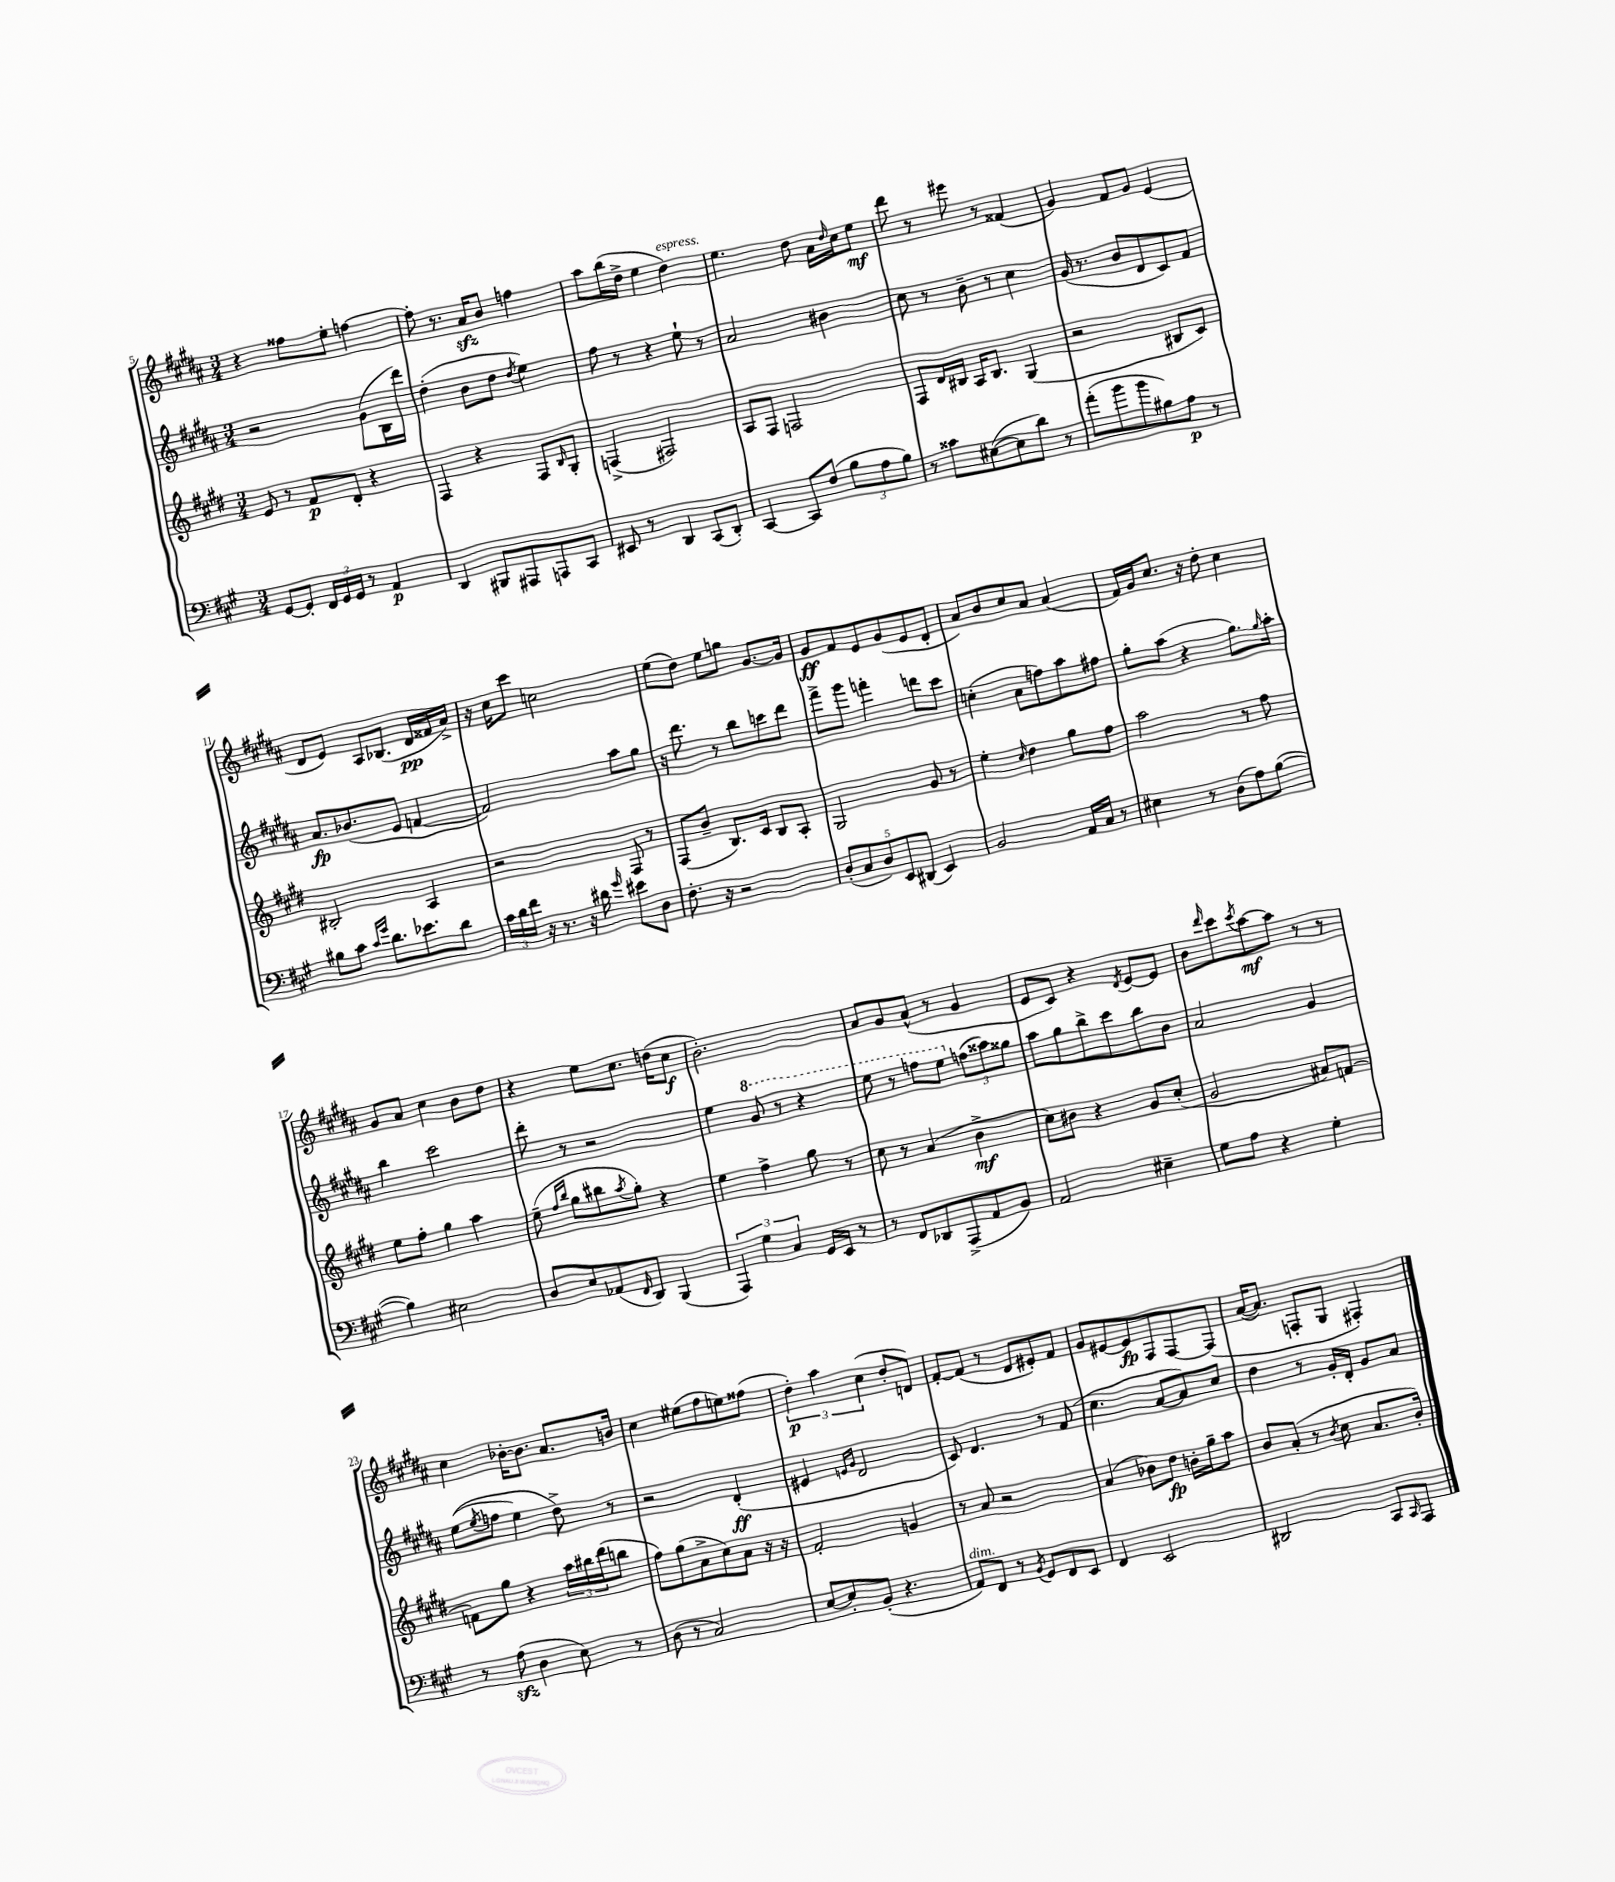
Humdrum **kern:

**kern	**kern	**kern	**kern
*staff4	*staff3	*staff2	*staff1
*clefF4	*clefG2	*clefG2	*clefG2
*k[f#c#g#]	*k[f#c#g#d#]	*k[f#c#g#d#a#]	*k[f#c#g#d#a#]
*M3/4	*M3/4	*M3/4	*M3/4
[8GG#/L	8e/	2r	4r
8GG#'/]J	8r	.	.
24FF#/LL	8f#/L	.	8ff##\L
24GG#/	.	.	.
24GG#/JJ	.	.	.
8r	8d#'/J	.	8ee'\J
4AA/	4r	(8g#\L	[4ff\
.	.	16B\L	.
.	.	16ddd#\JJ)	.
=	=	=	=
4DD/	4F#/	(4dd#'\	8ff'\]
.	.	.	8.r
8BBB#/L	4r	8b\L	.
.	.	.	16a#/LK
8AAA#/	.	8dd#\J	8b/J
.	.	8qdd#/	.
8AAA/	8F#/L	4ee\)	4ff\
.	16qqB/	.	.
8CC#/J	8G#'/J	.	.
=	=	=	=
8EE#/	(4F^/	8ff#\	8aa#\L
8r	.	8r	(16bb\L
.	.	.	16dd#^\JJ
4DD/	2F#/)	4r	4ee\
(8CC#/L	.	8ee`\	4dd#\)
8DD'/J)	.	8r	.
=	=	=	=
[4CC#/	8A/L	2a#/	4.ee\
.	8F#/J	.	.
8CC#/]L	2F/	.	.
(8F#/J	.	.	8dd#\
12B\L	.	4b#\	16a#\LL
.	.	.	16qqdd#/
.	.	.	16cc#\J
12A\	.	.	.
.	.	.	8ee\J
12B\J)	.	.	.
=	=	=	=
8r	8F#/L	8cc#\	8ddd#\
8c##\L	16d#/L	8r	8r
.	16B#/JJ	.	.
([8E#\	16A/LK	8b~\	8eee#\
.	8.B#/J	.	.
8E#\]	.	8r	8r
8d\J)	(4G#/	4cc#\	(4f##/
8r	.	.	.
=	=	=	=
(8a'\L	2r	(16g#/	4g#/)
.	.	8.r	.
8b\	.	.	.
8b\	.	8b/L	8f#/L
8B#\)	.	8d#/	8g#/J
8A\J	8B#/L	8c#/)	(4e/
8r	8c#/J)	8f#/J	.
=	=	=	=
8B#\L	2B#'/	8.a#/L	8d#/L
8c#\J	.	.	8e/J)
.	.	(8.b-/	.
16qqc#/LL	.	.	.
16qqg#/JJ	.	.	.
8.d\L	.	.	8A#/L
.	.	8e/J	(8.B-/J
8.e-\	.	.	.
.	4A/	[4f/	.
.	.	.	16d#/LL
8d\J	.	.	16f##/
.	.	.	16a#^/JJ)
=	=	=	=
24c#\LL	2r	2f/])	16r
24d\	.	.	.
.	.	.	16cc#\LK
24f#\JJ	.	.	.
16r	.	.	8ccc#\J
8.r	.	.	.
.	.	.	2cc\
16r	.	.	.
16d#\	.	.	.
16qqg#/	.	.	.
8e#\L	8F#/	8aa#\L	.
8D\J	8r	8gg#\J	.
=	=	=	=
8.F#'\	(8F#/L	16r	(8ee\L
.	.	8.ddd#\	.
.	8b~/J	.	8dd#\J)
16r	.	.	.
2r	8.B/L)	8r	8ee\L
.	.	8bb\L	8gg\J
.	16c#/Jk	.	.
.	8B/L	8ccc\	[8.g#/L
.	8A'/J	8ddd#\J	.
.	.	.	16g#/]Jk
=	=	=	=
(10D'/L	2G#/	8fff#^\L	8g#/L
10C#/	.	.	.
.	.	8ggg#\J	8f#/
10D/)	.	.	.
.	.	4fff'\	8e/
10EE/	.	.	.
.	.	.	(8g#/
(10DD#/J	.	.	.
4EE/)	8g#/	8ddd\L	8e/
.	8r	8ccc#\J	8d#'/J
=	=	=	=
2BB/	4ee'\	(4cc'\	8a#/L)
.	.	.	8b/
.	16qqcc#/	.	.
.	4dd#\	8a#\L	8cc#/
.	.	8ff\)	8a#/J
16AA/LL	8gg#\L	8aa#\	(4a#/
16C#/JJ	.	.	.
8r	8ff#\J	8ff#\J	.
=	=	=	=
4E#\	2aa\	8gg#'\L	16f#/LL)
.	.	.	16g#/J
.	.	(8aa#\J	8.cc#/J
8r	.	4r	.
.	.	.	16r
(8D\L	.	.	8dd#'\
8A\)	8r	8.gg#\L)	4cc#\
([8B\J	8ff#\	.	.
.	.	16qqgg#/	.
.	.	16aa#'\Jk	.
=	=	=	=
4B\])	8ee\L	4bb\	8g#/L
.	8ff#'\J	.	8a#/J
2E#\	4gg#\	2ccc#\	4cc#\
.	4aa\	.	8b\L
.	.	.	8dd#\J
=	=	=	=
8D/L	(8ee~\	8ddd#'\	4r
.	16qqff#/LL	.	.
.	16qqbb/JJ	.	.
8E/	8gg#\L	8r	.
(8AA-/	8bb#\	2r	8ee\L
16qqFF#/	8qaa/	.	.
8DD/J)	8gg#'\J)	.	8.cc#\J
(4BBB/	4r	.	.
.	.	.	(16dd\LK
.	.	.	8cc#\J
=	=	=	=
6AAA/)	4ee\	4ee\	2.b'\)
6G#\	.	.	.
.	4ff#^\	8gg#/	.
6C#/	.	.	.
.	.	8r	.
16GG#/LL	8gg#\	4r	.
16EE/JJ	.	.	.
8r	8r	.	.
=	=	=	=
8r	8cc#\	8eee\	8a#/L
8FF#/L	8r	8r	8g#/
8DD-/	(4a/	8fff\L	(8a#^^/J
(8AAA^/	.	8eee\J	8r
8AA/	4b^\	(12ff\L	4g#/
.	.	12aa##\)	.
8BB/J)	.	.	.
.	.	12gg##\J	.
=	=	=	=
2AA/	8cc#\L)	8aa#\L	8e/L
.	8b#\J	8gg#\	8c#/J)
.	4r	8bb^\	4r
.	.	8ccc#\	.
.	.	.	8qd#/
4E#~\	8g#/L	8bb\	[8e/L
.	(8cc#'/J	8b\J	8e/]J
=	=	=	=
8G#\L	2g#/	2a#/	8b\L
.	.	.	16qqddd#/
8A\J	.	.	8ccc#\
.	.	.	8qccc#/
4r	.	.	[8aa#\
.	.	.	8aa#\]J
4G#'\	8a#/L)	4g#/	8r
.	[8f/J	.	8r
=	=	=	=
8r	8f\]L	&((8ee\L	4cc#\
.	.	8qee/	.
(8A\	8gg#\J	8ff\J	.
4D\	4r	4ee\)	[16b-'\LK
.	.	.	8.b-\]J
8E\)	24aa\LL	8dd#^\&)	8.a#/L
.	24bb#\	.	.
.	(24ddd#\J	.	.
8r	8bb\J	8r	.
.	.	.	16b/Jk
=	=	=	=
(8D\	8ff#\L)	2r	4cc#\
8r	(8gg#\	.	.
2C#/)	8a^\	.	(8ee#\L
.	8cc#\)	.	8ff#\
.	8a\J	(4d#'/	8ee\)
.	16r	.	(8ff##\J
.	16r	.	.
=	=	=	=
[8E/L	2f#'/	4e#/	6dd#'\)
8E'/]	.	.	.
.	.	.	6aa#\
.	.	16qqe/LL	.
.	.	16qqg#/JJ	.
(8BB'/J	.	2d#/	.
.	.	.	(6cc#\
4.r	.	.	.
.	4g/	.	8dd#'/L
.	.	.	8d/J)
=	=	=	=
8AA/L)	8r	8c#/)	[8f#'/L
8FF#/J	8a/	4.d#/	(8f#/]J
8r	2r	.	8r
8qBB/	.	.	.
8GG#/L	.	.	8d#/L
8FF#/	.	8r	8e#'/)
8EE/J	.	(8f#/	8f#/J
=	=	=	=
4FF#/	(4a/	4.cc#\	8g#/L
.	.	.	[8e#/
2EE/	8b-\L)	.	8e#/]
.	8dd#\J	[8a#/L	8F#/
.	16b'\LL	8a#/])	[8F#/
.	16gg#~\J	.	.
.	8aa\J	8cc#/J	&(8F#/]J
=	=	=	=
2DD#/	8b/L	4dd#\	([16a#/LK
.	.	.	8.a#/]J)
.	(8a'/J	.	.
.	8r	8r	8F'/L
.	8qb/	.	.
.	8cc#\	16g#'/LL	8G#/J
.	.	16d#'/JJ	.
8CC#/L	8.a/L	8g#/L	4F#'/&)
16qqCC#/	.	.	.
8AAA/J	.	8a#/J	.
.	16b'/Jk)	.	.
==	==	==	==
*-	*-	*-	*-
